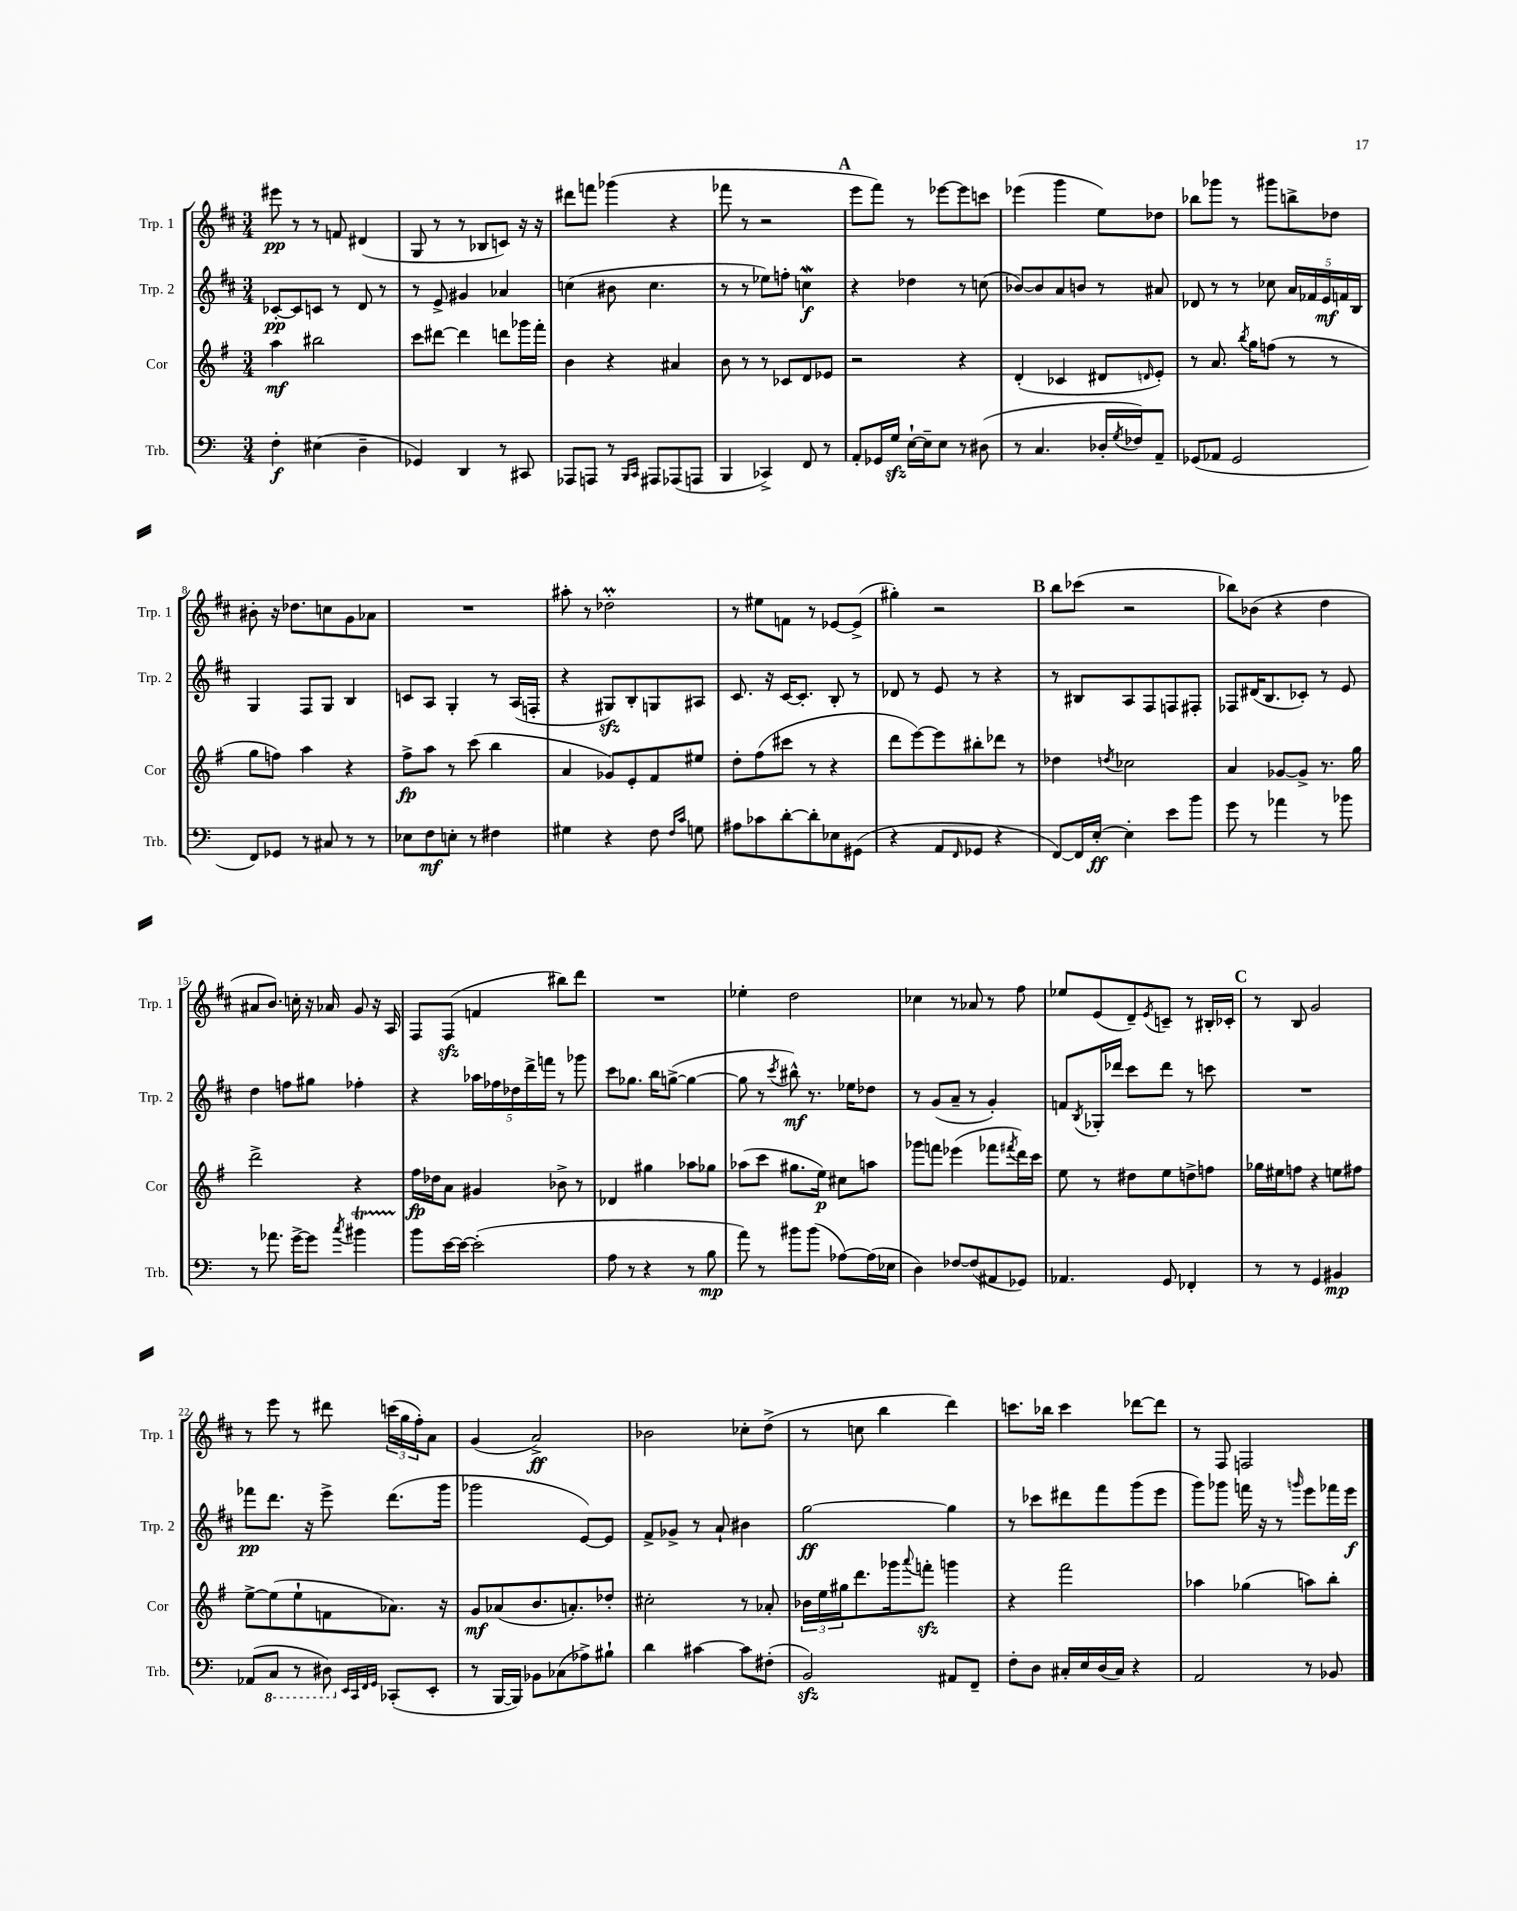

**kern	**dynam	**kern	**dynam	**kern	**dynam	**kern	**dynam
*part4	*part4	*part3	*part3	*part2	*part2	*part1	*part1
*staff4	*staff4	*staff3	*staff3	*staff2	*staff2	*staff1	*staff1
*I"Trb.	*	*I"Cor	*	*I"Trp. 2	*	*I"Trp. 1	*
*I'Trb.	*	*I'Cor	*	*I'Trp. 2	*	*I'Trp. 1	*
*clefF4	*	*clefG2	*	*clefG2	*	*clefG2	*
*k[]	*	*k[f#]	*	*k[f#c#]	*	*k[f#c#]	*
*M3/4	*	*M3/4	*	*M3/4	*	*M3/4	*
=1	=1	=1	=1	=1	=1	=1	=1
4F'\	f	4aa\	mf	[8c-X'/L	pp	8eee#X\	pp
.	.	.	.	8c-/]	.	8r	.
(4E#X\	.	2bb#X\	.	8cn/J	.	8r	.
.	.	.	.	8r	.	8fn/	.
4D~\	.	.	.	8d/	.	(4d#X/	.
.	.	.	.	8r	.	.	.
=2	=2	=2	=2	=2	=2	=2	=2
4GG-X/)	.	8ccc\L	.	8r	.	8G/	.
.	.	[8ddd#X\J	.	8e^/	.	8r	.
4DD/	.	4ddd#\]	.	4g#X/	.	8r	.
.	.	.	.	.	.	8B-X/L	.
8r	.	8dddn\L	.	4a-X/	.	8cn/J)	.
8CC#X/	.	16ggg-X\L	.	.	.	16r	.
.	.	16fff#'\JJ	.	.	.	16r	.
=3	=3	=3	=3	=3	=3	=3	=3
8AAA-X/L	.	4b\	.	(4ccn\	.	8ddd#X\L	.
8AAAn/J	.	.	.	.	.	8fffn\J	.
8r	.	4r	.	8b#X\	.	(4ggg-X\	.
16qqBBB/LL	.	.	.	.	.	.	.
16qqCC/JJ	.	.	.	.	.	.	.
8AAA#X/L	.	.	.	4.cc\	.	.	.
(8AAA-X/	.	4a#X/	.	.	.	4r	.
8AAAn/J	.	.	.	.	.	.	.
=4	=4	=4	=4	=4	=4	=4	=4
4BBB/	.	8b\	.	8r	.	8fff-X\	.
.	.	8r	.	8r	.	8r	.
4CC-X^/)	.	8r	.	8ee-X\L)	.	2r	.
.	.	8c-X/L	.	8ffn'\J	.	.	.
8FF/	.	8d/	.	4ccnw\	f	.	.
8r	.	8e-X/J	.	.	.	.	.
!!LO:REH:place=s1:t=A
=5	=5	=5	=5	=5	=5	=5	=5
8AA'/L	.	2r	.	4r	.	8eee\L	.
16GG-X/L	.	.	.	.	.	8fff#\J)	.
16Gzz/JJ	.	.	.	.	.	.	.
[16E`\LL	.	.	.	4dd-X\	.	8r	.
16E~\J]	.	.	.	.	.	.	.
8E\J	.	.	.	.	.	[8eee-X\L	.
8r	.	4r	.	8r	.	8eee-\]	.
(8D#X\	.	.	.	(8ccn\	.	8cccn\J	.
=6	=6	=6	=6	=6	=6	=6	=6
8r	.	(4d'/	.	[8b-X/L)	.	(4eee-X\	.
4.C/	.	.	.	8b-/]	.	.	.
.	.	4c-X/	.	8a/	.	4ggg\	.
.	.	.	.	8bn/J	.	.	.
16D-X'/LL	.	8d#X/L	.	8r	.	8ee\L)	.
8qG/	.	.	.	.	.	.	.
16F-X/J)	.	.	.	.	.	.	.
.	.	16qqdn/	.	.	.	.	.
8AA~/J	.	8e'/J)	.	8a#X/	.	8dd-X\J	.
=7	=7	=7	=7	=7	=7	=7	=7
(8GG-X/L	.	8r	.	8d-X/	.	8bb-X\L	.
8AA-X/J	.	8.a/	.	8r	.	8ggg-X\J	.
2GG-/	.	.	.	8r	.	8r	.
.	.	8qbb/	.	.	.	.	.
.	.	16gg\KL	.	.	.	.	.
.	.	(8ffn\J	.	8cc-X\	.	8ggg#X\L	.
.	.	8r	.	20a/LL	.	8bbn^\	.
.	.	.	.	20f-X/	.	.	.
.	.	.	.	20e/	mf	.	.
.	.	8r	.	.	.	8dd-X\J	.
.	.	.	.	20fn/	.	.	.
.	.	.	.	20B/JJ	.	.	.
!!LO:LB:g=z
=8	=8	=8	=8	=8	=8	=8	=8
8FF/L)	.	8gg\L	.	4G/	.	8b#X'\	.
8GG-X/J	.	8ffn\J)	.	.	.	16r	.
.	.	.	.	.	.	8.dd-X\L	.
8r	.	4aa\	.	8F#/L	.	.	.
8C#X/	.	.	.	8G/J	.	8ccn\	.
8r	.	4r	.	4B/	.	8g\	.
8r	.	.	.	.	.	8a-X\J	.
=9	=9	=9	=9	=9	=9	=9	=9
8E-X\L	.	8ff#^\L	fp	8cn/L	.	2.r	.
8F\	mf	8aa\J	.	8A/J	.	.	.
8En'\J	.	8r	.	4G'/	.	.	.
8r	.	(8ccc\	.	.	.	.	.
4F#X\	.	4bb\	.	8r	.	.	.
.	.	.	.	(16A/LL	.	.	.
.	.	.	.	16Fn'/JJ	.	.	.
=10	=10	=10	=10	=10	=10	=10	=10
4G#X\	.	4a/	.	4r	.	8aa#X'\	.
.	.	.	.	.	.	8r	.
4r	.	8g-X/L)	.	8G#Xzz/L)	.	2dd-XM'\	.
.	.	8e'/	.	8B'/	.	.	.
8F\	.	8f#/	.	8Gn/	.	.	.
16qqF/LL	.	.	.	.	.	.	.
16qqc/JJ	.	.	.	.	.	.	.
8Gn\	.	8ee#X/J	.	8A#X/J	.	.	.
=11	=11	=11	=11	=11	=11	=11	=11
8A#X\L	.	8dd'\L	.	8.c#/	.	8r	.
8c-X\	.	(8ff#\	.	.	.	8ee#X\L	.
.	.	.	.	16r	.	.	.
[8d'\	.	8ccc#X\J	.	[16c#/KL	.	8fn\J	.
.	.	.	.	8.c#'/J]	.	.	.
8d'\]	.	8r	.	.	.	8r	.
8E-X\	.	4r	.	8B'/	.	[8e-X/L	.
(8GG#X\J	.	.	.	8r	.	(8e-^/J]	.
=12	=12	=12	=12	=12	=12	=12	=12
4r	.	8ddd\L	.	8d-X/	.	4gg#X'\)	.
.	.	[8eee\)	.	8r	.	.	.
8AA/L	.	8eee\]	.	8e/	.	2r	.
16qqFF/	.	.	.	.	.	.	.
8GG-X/J	.	8bb#X'\	.	8r	.	.	.
4r	.	8ddd-X\J	.	4r	.	.	.
.	.	8r	.	.	.	.	.
!!LO:REH:place=s1:t=B
=13	=13	=13	=13	=13	=13	=13	=13
[8FF/L)	.	4dd-X\	.	8r	.	8bb\L	.
16FF/L]	.	.	.	8B#X/L	.	(8ccc-X\J	.
[16E'/JJ	ff	.	.	.	.	.	.
.	.	8qddn/	.	.	.	.	.
4E'\]	.	2cc-X\	.	8A/	.	2r	.
.	.	.	.	8F#/	.	.	.
8e\L	.	.	.	8Fn/	.	.	.
8b\J	.	.	.	8F#X'/J	.	.	.
=14	=14	=14	=14	=14	=14	=14	=14
8g\	.	4a/	.	8F-X/L	.	8bb-X\L)	.
8r	.	.	.	(16d#X/K	.	(8b-X\J	.
.	.	.	.	8.B/	.	.	.
4a-X\	.	[8g-X/L	.	.	.	4r	.
.	.	8g-^/J]	.	8c-X'/J)	.	.	.
8r	.	8.r	.	8r	.	4dd\	.
8b-X\	.	.	.	8e/	.	.	.
.	.	16gg\	.	.	.	.	.
!!LO:LB:g=z
=15	=15	=15	=15	=15	=15	=15	=15
8r	.	2ddd^\	.	4dd\	.	8a#X/L	.
8.a-X\	.	.	.	.	.	8.b/J)	.
.	.	.	.	8ffn\L	.	.	.
[16g^\KL	.	.	.	.	.	16ccn'\	.
8g\J]	.	.	.	8gg#X\J	.	16r	.
.	.	.	.	.	.	16a-X/	.
8qcc/	.	.	.	.	.	.	.
4b#Xt\	.	4r	.	4ff-X'\	.	8g/	.
.	.	.	.	.	.	16r	.
.	.	.	.	.	.	16A/	.
=16	=16	=16	=16	=16	=16	=16	=16
8b\L	.	16ff#\LL	fp	4r	.	8F#/L	.
.	.	16dd-X\J	.	.	.	.	.
[16e\L	.	8a\J	.	.	.	(8F#zz/J	.
16e\JJ_	.	.	.	.	.	.	.
(2e'\]	.	4g#X/	.	20aa-X\LL	.	4fn/	.
.	.	.	.	20ff-X\	.	.	.
.	.	.	.	20dd-X\	.	.	.
.	.	.	.	20ddd^\	.	.	.
.	.	.	.	20fffn\JJ	.	.	.
.	.	8b-X^\	.	8r	.	8bb#X\L)	.
.	.	8r	.	8ggg-X\	.	8ddd\J	.
=17	=17	=17	=17	=17	=17	=17	=17
8A\	.	4d-X/	.	8ccc#\L	.	2.r	.
8r	.	.	.	8.gg-X\J	.	.	.
4r	.	4gg#X\	.	.	.	.	.
.	.	.	.	16bb\KL	.	.	.
.	.	.	.	([8ggn^\J	.	.	.
8r	.	8aa-X\L	.	4gg\_	.	.	.
8B\	mp	8gg-X\J	.	.	.	.	.
=18	=18	=18	=18	=18	=18	=18	=18
8a\)	.	(8aa-X\L	.	8gg\]	.	4ee-X'\	.
8r	.	8ccc\J	.	8r	.	.	.
.	.	.	.	8qccc#/	.	.	.
8b#X\L	.	8.gg#X\L	.	8bb#X^^\)	mf	2dd\	.
(8b#\J	.	.	.	8.r	.	.	.
.	.	16ee\Jk)	p	.	.	.	.
[8A-X\L)	.	8cc#X\L	.	.	.	.	.
.	.	.	.	16ee-X\KL	.	.	.
(16A-\L]	.	8aan\J	.	8dd-X\J	.	.	.
16E-X\JJ	.	.	.	.	.	.	.
=19	=19	=19	=19	=19	=19	=19	=19
4D\)	.	8ggg-X\L	.	8r	.	4cc-X\	.
.	.	8fffn\J	.	(8g/L	.	.	.
[8F-X/L	.	(4eee-X\	.	8a~/J	.	8r	.
(8F-/]	.	.	.	8r	.	8a-X/	.
8AA#X/	.	8fff-X\L	.	4g'/)	.	8r	.
.	.	8qfff#X/	.	.	.	.	.
8GG-X/J)	.	16ddd\L)	.	.	.	8ff#\	.
.	.	16ccc\JJ	.	.	.	.	.
=20	=20	=20	=20	=20	=20	=20	=20
4.AA-X/	.	8ee\	.	8fn/L	.	8ee-X/L	.
.	.	.	.	8qB/	.	.	.
.	.	8r	.	16G-X'/L	.	(8e/	.
.	.	.	.	16ddd-X/JJ	.	.	.
.	.	8dd#X\L	.	8ccc#\L	.	8d~/)	.
.	.	.	.	.	.	8qe/	.
8GG/	.	8ee\	.	8ddd-\J	.	8cn~/J	.
4FF-X'/	.	8ddn^\	.	8r	.	8r	.
.	.	8ffn\J	.	8cccn\	.	16B#X'/LL	.
.	.	.	.	.	.	16c-X'/JJ	.
!!LO:REH:place=s1:t=C
=21	=21	=21	=21	=21	=21	=21	=21
8r	.	16gg-X\LL	.	2.r	.	8r	.
.	.	16ee#X\J	.	.	.	.	.
8r	.	8ffn\J	.	.	.	8B/	.
4GG/	.	4r	.	.	.	2g/	.
4BB#X/	mp	8een\L	.	.	.	.	.
.	.	8ff#X\J	.	.	.	.	.
!!LO:LB:g=z
=22	=22	=22	=22	=22	=22	=22	=22
(8AA-X/L	.	[8ee^\L	.	8fff-X\L	pp	8r	.
*8ba	*	*	*	*	*	*	*
8CC/J	.	(8ee\]	.	8.ddd\J	.	8eee\	.
8r	.	8ee`\	.	.	.	8r	.
.	.	.	.	16r	.	.	.
8DD#X\)	.	8fn\	.	8eee^\	.	8ddd#X\	.
*X8ba	*	*	*	*	*	*	*
32qqEE/LLL	.	.	.	.	.	.	.
32qqCC/	.	.	.	.	.	.	.
32qqFF/	.	.	.	.	.	.	.
32qqGG/JJJ	.	.	.	.	.	.	.
(8CC-X'/L	.	8.a-X\J)	.	(8.ddd\L	.	(24cccn\LL	.
.	.	.	.	.	.	24gg\	.
.	.	.	.	.	.	24ff#'\J)	.
8EE'/J	.	.	.	.	.	8a\J	.
.	.	16r	.	16ggg\Jk	.	.	.
=23	=23	=23	=23	=23	=23	=23	=23
8r	.	8g/L	mf	2ggg-X\	.	(4g/	.
[16BBB/LL	.	(8a-X/	.	.	.	.	.
16BBB/JJ])	.	.	.	.	.	.	.
8BB-X\L	.	8.b/	.	.	.	2a^/)	ff
(8C-X\	.	.	.	.	.	.	.
.	.	8.an'/)	.	.	.	.	.
8A-X^\)	.	.	.	[8e/L)	.	.	.
8B#X`\J	.	8dd-X'/J	.	8e/J]	.	.	.
=24	=24	=24	=24	=24	=24	=24	=24
4d\	.	2cc#X'\	.	8f#^/L	.	2b-X\	.
.	.	.	.	8g-X^/J	.	.	.
[4c#X\	.	.	.	8r	.	.	.
.	.	.	.	8a`/	.	.	.
8c#\L]	.	8r	.	4b#X\	.	8cc-X'\L	.
(8F#X'\J	.	8a-X'/	.	.	.	(8dd^\J	.
=25	=25	=25	=25	=25	=25	=25	=25
2BBzz/)	.	24b-X\LL	.	[2gg\	ff	8r	.
.	.	24ee\	.	.	.	.	.
.	.	24gg#X\J	.	.	.	.	.
.	.	8.ddd\	.	.	.	8ccn\	.
.	.	.	.	.	.	4bb\	.
.	.	16ggg-X\k	.	.	.	.	.
.	.	8qqaaa/	.	.	.	.	.
.	.	8fffnzz'\J	.	.	.	.	.
8AA#X/L	.	4gggn\	.	4gg\]	.	4ddd\)	.
8FF~/J	.	.	.	.	.	.	.
=26	=26	=26	=26	=26	=26	=26	=26
8F'\L	.	4r	.	8r	.	8.cccn\L	.
8D\J	.	.	.	8ccc-X\L	.	.	.
.	.	.	.	.	.	16bb-X\Jk	.
16C#X'/LL	.	2fff#\	.	8ddd#X\	.	4ccc\	.
16E/	.	.	.	.	.	.	.
(16D/	.	.	.	8fff#\	.	.	.
16C#/JJ)	.	.	.	.	.	.	.
4r	.	.	.	(8ggg\	.	[8ddd-X\L	.
.	.	.	.	8eee\J	.	8ddd-\J]	.
=27	=27	=27	=27	=27	=27	=27	=27
2AA/	.	4aa-X\	.	8ggg\L)	.	8r	.
.	.	.	.	8ggg-X\J	.	8F#/	.
.	.	(4gg-X\	.	16fffn\	.	2Fn/	.
.	.	.	.	16r	.	.	.
.	.	.	.	8r	.	.	.
.	.	.	.	16qqgggn/	.	.	.
8r	.	8aan\L)	.	8eee\L	.	.	.
8BB-X/	.	8bb'\J	.	16fff-X\L	.	.	.
.	.	.	.	16eee\JJ	f	.	.
==	==	==	==	==	==	==	==
*-	*-	*-	*-	*-	*-	*-	*-
